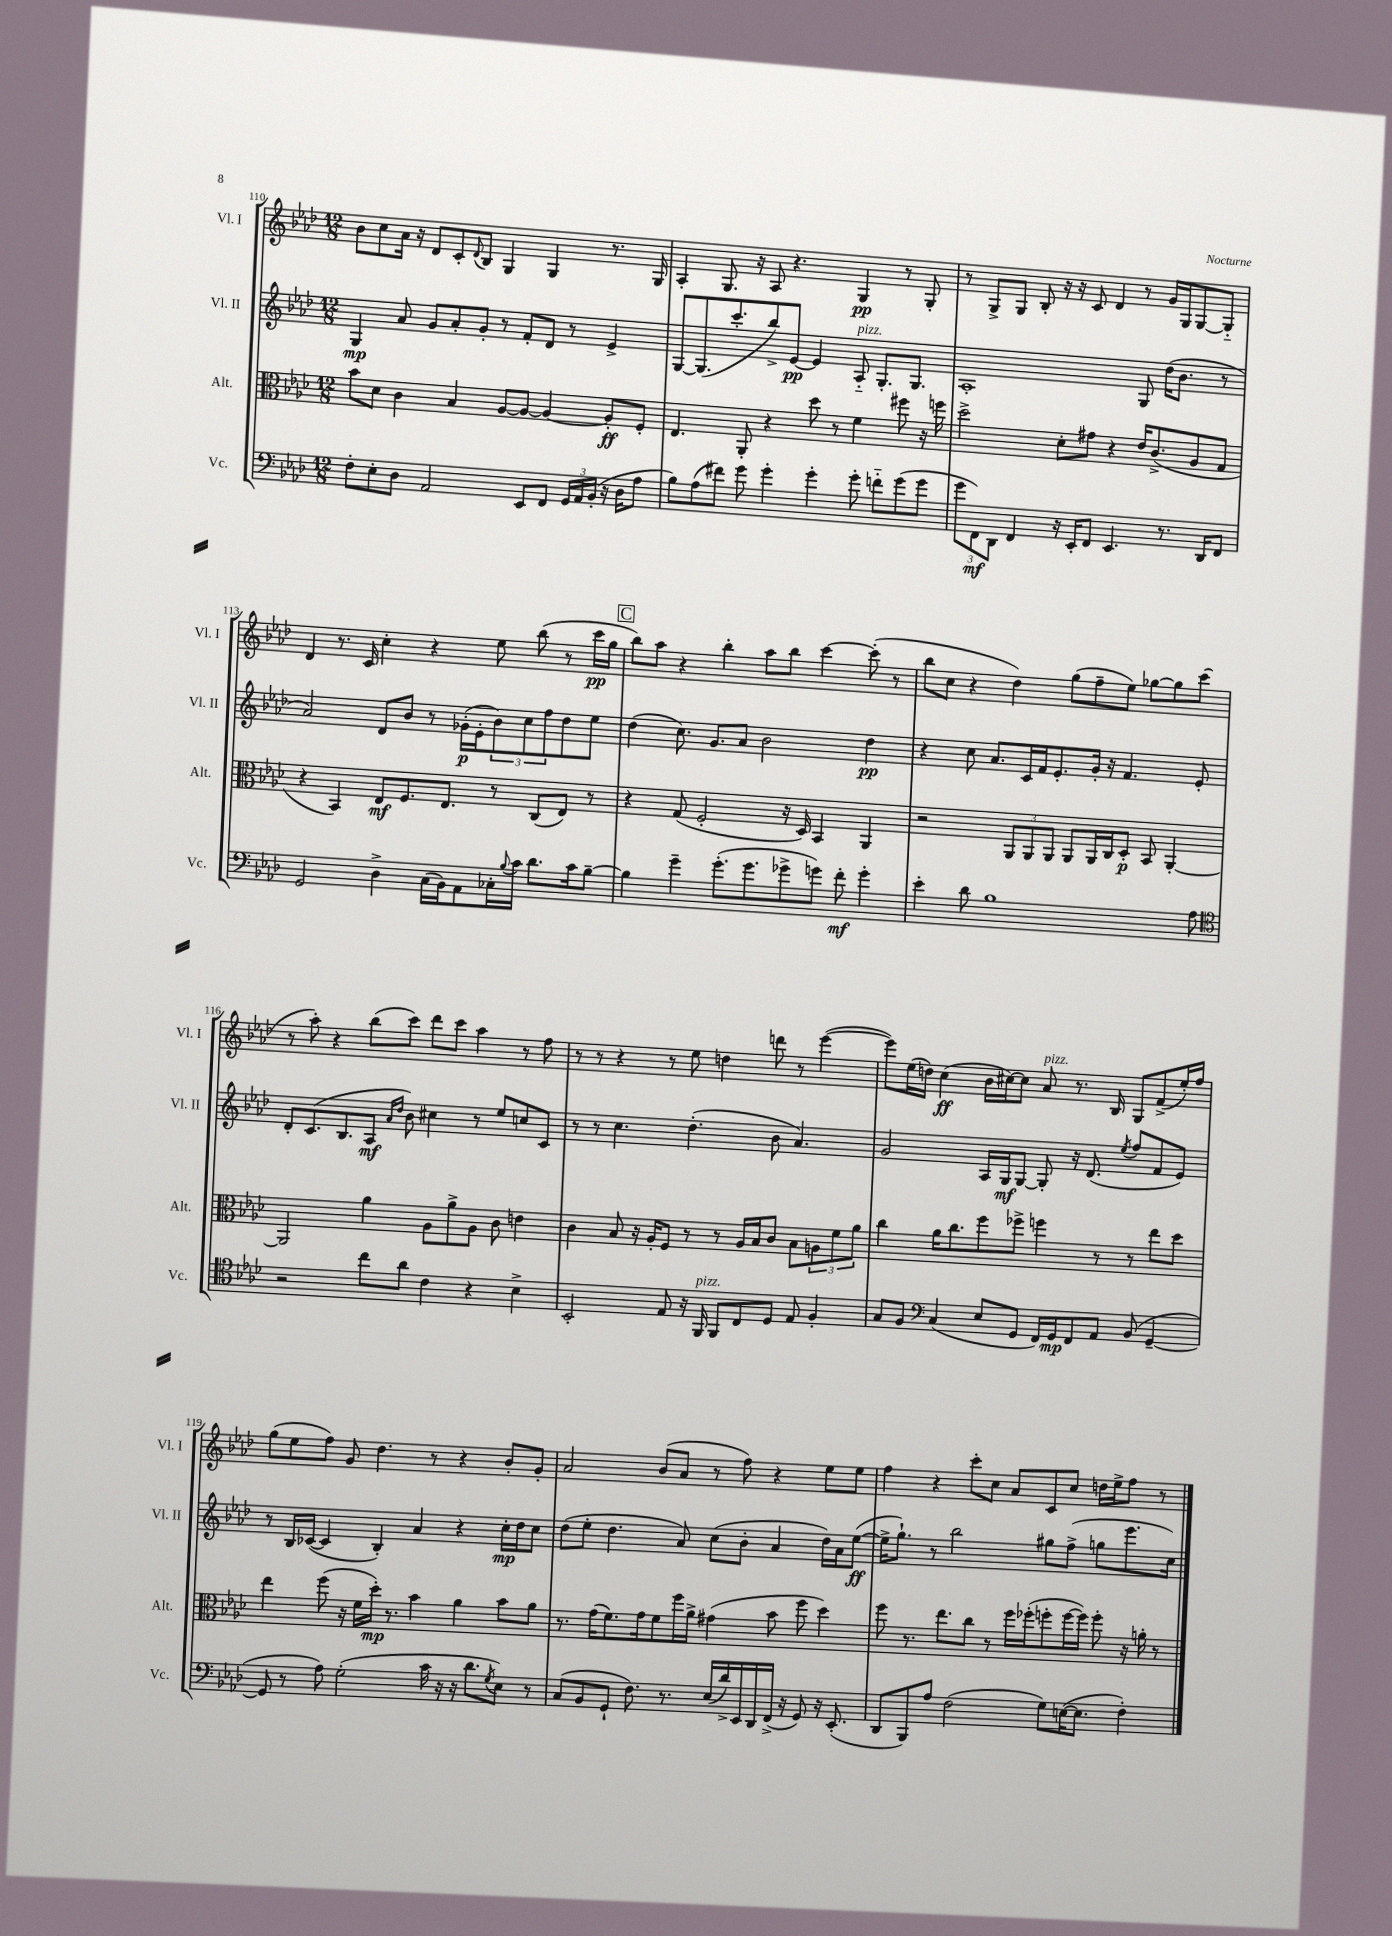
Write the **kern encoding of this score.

**kern	**kern	**kern	**kern
*staff4	*staff3	*staff2	*staff1
*clefF4	*clefC3	*clefG2	*clefG2
*k[b-e-a-d-]	*k[b-e-a-d-]	*k[b-e-a-d-]	*k[b-e-a-d-]
*M12/8	*M12/8	*M12/8	*M12/8
8F'\L	8b-\L	4G/	8b-\L
8E-'\	8d-\J	.	8cc\
8D-\J	4c\	8a-/	16a-\Jk
.	.	.	16r
2AA-/	.	8g/L	8d-/L
.	4B-/	8a-'/	8c'/
.	.	.	8qqd-/
.	.	8g'/J	8B-/J
.	[8A-/L	8r	4G/
8EE-/L	8A-/_J	8f'/L	.
8FF/J	4A-/_	8d-/J	4G/
24GG/LL	.	8r	.
24AA-/	.	.	.
(24BB-'/JJ	.	.	.
16r	8A-'/]L	4e-^/	8.r
16D-\LK	.	.	.
8A-\J	8F'/J	.	.
.	.	.	16G/
=	=	=	=
8B-\L)	4.E-/	[8G/L	4A-'/
(8A-\	.	(8.G/]	.
8f#\J)	.	.	8.G/
.	.	8.ccc'/	.
8g\	8AA-'/	.	.
.	.	.	16r
4g'\	4r	8bb-^/)	8A-/
.	.	[8e-/J	4.r
4g'\	8dd-\	4e-/]	.
.	8r	.	.
8g'\	4f\	8A-'~/	4G/
8f'~\L	.	8.G'/L	.
(8g\	8ff#\	.	8r
.	.	8.G/J	.
8g\J	16r	.	8G'/
.	16ff\	.	.
=	=	=	=
12g\L	2dd-^\	1A-'	8r
12FF\)	.	.	.
.	.	.	8G^/L
12DD-\J	.	.	.
4FF/	.	.	8G/J
.	.	.	8B-'/
16r	8d-'\L	.	16r
16EE-'/LK	.	.	16r
8FF/J	8g#\J	.	8c/
4.EE-/	4r	.	4d-/
.	16e-/LK	8G/	8r
.	(8.c^/	.	.
8.r	.	(16dd-\LK	16g/LL
.	.	8.b-\J	16G/J
.	8A-/	.	[8G/
16DD-/LK	.	.	.
8FF/J	8G/J	8r	8G'~/]J
=	=	=	=
2GG/	4r	2a-/)	4d-/
.	4BB-/)	.	8.r
.	.	.	16c/
4D-^\	8E-/L	8d-/L	4cc'\
.	8.F/	8b-/J	.
(16C\LL	.	8r	4r
16BB-\J)	8.E-/J	.	.
8AA-\	.	(16g-'\LL	.
.	.	16e-'\J	.
16C-'\L	8r	12b-\)	8ee-\
8qqB-/	.	.	.
16c\JJ	.	.	.
.	.	12cc\	.
8.d-\L	(8C/L	.	(8bb-\
.	.	12ff\	.
.	8E-/J)	8dd-\	8r
16c\k	.	.	.
[8B-~\J	8r	8ee-\J	16ccc\LL
.	.	.	16gg\JJ
=	=	=	=
4B-\]	4r	(4dd-\	8bb-\L)
.	.	.	8aa-\J
4g~\	(8G/	8.cc\)	4r
.	2F'/	.	.
.	.	8.g/L	.
(8.g'\L	.	.	4bb-'\
.	.	8a-/J	.
8.g\	.	.	.
.	.	2b-\	8aa-\L
8g-^\	16r	.	8bb-\J
.	16D-/)	.	.
8g\J)	4BB-/	.	[4ccc\
8f'\	.	.	.
4g'\	4AA-/	4dd-\	(8ccc'\]
.	.	.	8r
=	=	=	=
4e-'\	2r	4r	8bb-\L
.	.	.	8cc\J
8d-\	.	8cc\	4r
1B-	.	8.a-/L	.
.	12AA-/L	.	4dd-\)
.	.	16c/L	.
.	12AA-/	.	.
.	.	16f/J	.
.	12AA-/J	.	.
.	.	8.e-'/	.
.	8AA-/L	.	(8gg\L
.	16AA-/L	16g'/Jk	8ff~\
.	16C/J	16r	.
.	8D-'/J	4.f/	8ee-\J)
.	8BB-/	.	[8gg-\L
.	[4AA-'/	.	8gg-\]
8A-\	.	8e-'/	(8ccc\J
=	=	=	=
*clefC4	*	*	*
2r	2AA-/]	8d-'/L	8r
.	.	(8.c/	8aa-'\)
.	.	.	4r
.	.	8.B-/	.
8cc\L	4a-\	8A-/J	(8bb-\L
.	.	16qqa-/LL	.
.	.	16qqdd-/JJ	.
8a-\J	.	8b-\)	8ccc\J)
4c\	8A-\L	4cc#\	8ddd-\L
.	8a-^\	.	8ccc\J
4r	8A-\J	8r	4aa-\
.	8c\	8ee-/L	.
4B-^\	4e\	8cc/	8r
.	.	8c/J	8ff\
=	=	=	=
2BB-'/	4c\	8r	8r
.	.	8r	8r
.	8B-/	4.cc\	4r
.	16r	.	.
.	16A-'/LK	.	.
8E-/	8F/J	.	8r
16r	8r	(4.dd-'\	8ee-\
16FF/	.	.	.
8FF/L	8r	.	4dd\
8C/	16A-/LL	.	.
.	16B-/J	.	.
8D-/J	8c/J	8b-\	8ddd\
8E-/	8B-\L	4.a-/)	8r
4F'/	12A\	.	([4eee-\
.	12f\	.	.
.	12a-\J	.	.
=	=	=	=
8G/L	4cc\	2g/	8eee-\]L)
8F/J	.	.	(16ee-\L
.	.	.	16dd\JJ)
*clefF4	*	*	*
(4C/	16a-\LK	.	(4cc\
.	8.cc\	.	.
8E-/L	8ff\	16A-/LL	16b-\LL
.	.	16G/J	[16cc#\J)
8GG/J	8ff-^\J	[8G/J	8cc#\]J
16FF/LL)	4ff\	8G'/]	8a-/
16GG/J	.	.	.
8FF/	.	16r	8.r
.	.	(8.d-/	.
8AA-/J	8r	.	.
.	.	.	16B-/
.	.	8qee-/	.
(8BB-/	8r	8ff/L	8G/L
[4GG~/	8ee-\L	8f/	(8f^/
.	8dd-\J	8e-/J)	16ee-'/L)
.	.	.	16ff/JJ
=	=	=	=
8GG/]	4ee-\	8r	(8gg\L
8r	.	16B-/LL	8ee-\
.	.	([16c-/JJ	.
8A-\)	(8ff\	4c-/]	8ff\J)
(2G'\	16r	.	8g/
.	16f\LL	.	.
.	16dd-'\JJ)	4B-'/)	4.dd-\
.	8.r	.	.
.	4b-\	4a-/	.
16c\	.	.	8r
16r	.	.	.
16r	4a-\	4r	4r
8.d-\L	.	.	.
8qG/	.	.	.
8E-\J)	8b-\L	16cc'\LL	8b-'/L
.	.	16dd-\J	.
8r	8a-\J	8cc\J	8g'/J
=	=	=	=
(8C/L	8.r	(8dd-\L	2a-/
8BB-/	.	8ee-'\J	.
.	(16g\LK	.	.
8GG`/J	8.f\)	4.dd-\	.
8.F\)	.	.	.
.	16g\k	.	.
.	8f\	.	(8b-/L
8.r	.	.	.
.	16ff\L	8a-/)	8a-/J
.	16a-^\JJ	.	.
(16E-/LL	(4g#\	(8cc\L	8r
16d-^/)	.	.	.
16EE-/	.	8b-'\J	8ff\)
16DD-/	.	.	.
(16FF^/JJ	8b-\	4a-/	4r
16r	.	.	.
8GG/)	8ff\	.	.
16r	4dd-\)	16dd-\LL)	8ee-\L
(8.EE-'/	.	16a-\J	.
.	.	([8ee-\J	8ee-\J
=	=	=	=
8DD-/L	8ff\	16ee-^\]LK	4ff\
.	.	8.gg`\J)	.
8BBB-/)	8.r	.	.
8A-/J	.	8r	4r
.	8.ee-\L	.	.
(2F\	.	2bb-\	.
.	8cc\J	.	8ccc'\L
.	8r	.	8cc\J
.	16ff\LL	.	8a-/L
.	(16ff-'\J	.	.
8G\L)	8ff'\	8gg#\L	8c/
([16E\K	[16ff\L	(8ff^\J	8cc/J
8.E\]J	16ff\]JJ)	.	.
.	8ff'\	8gg\L	16dd\LL
.	.	.	16ee-^\J
4F'\)	16r	8.eee-\	8ff\J
.	16a'\	.	.
.	8r	.	8r
.	.	16cc\Jk)	.
==	==	==	==
*-	*-	*-	*-
